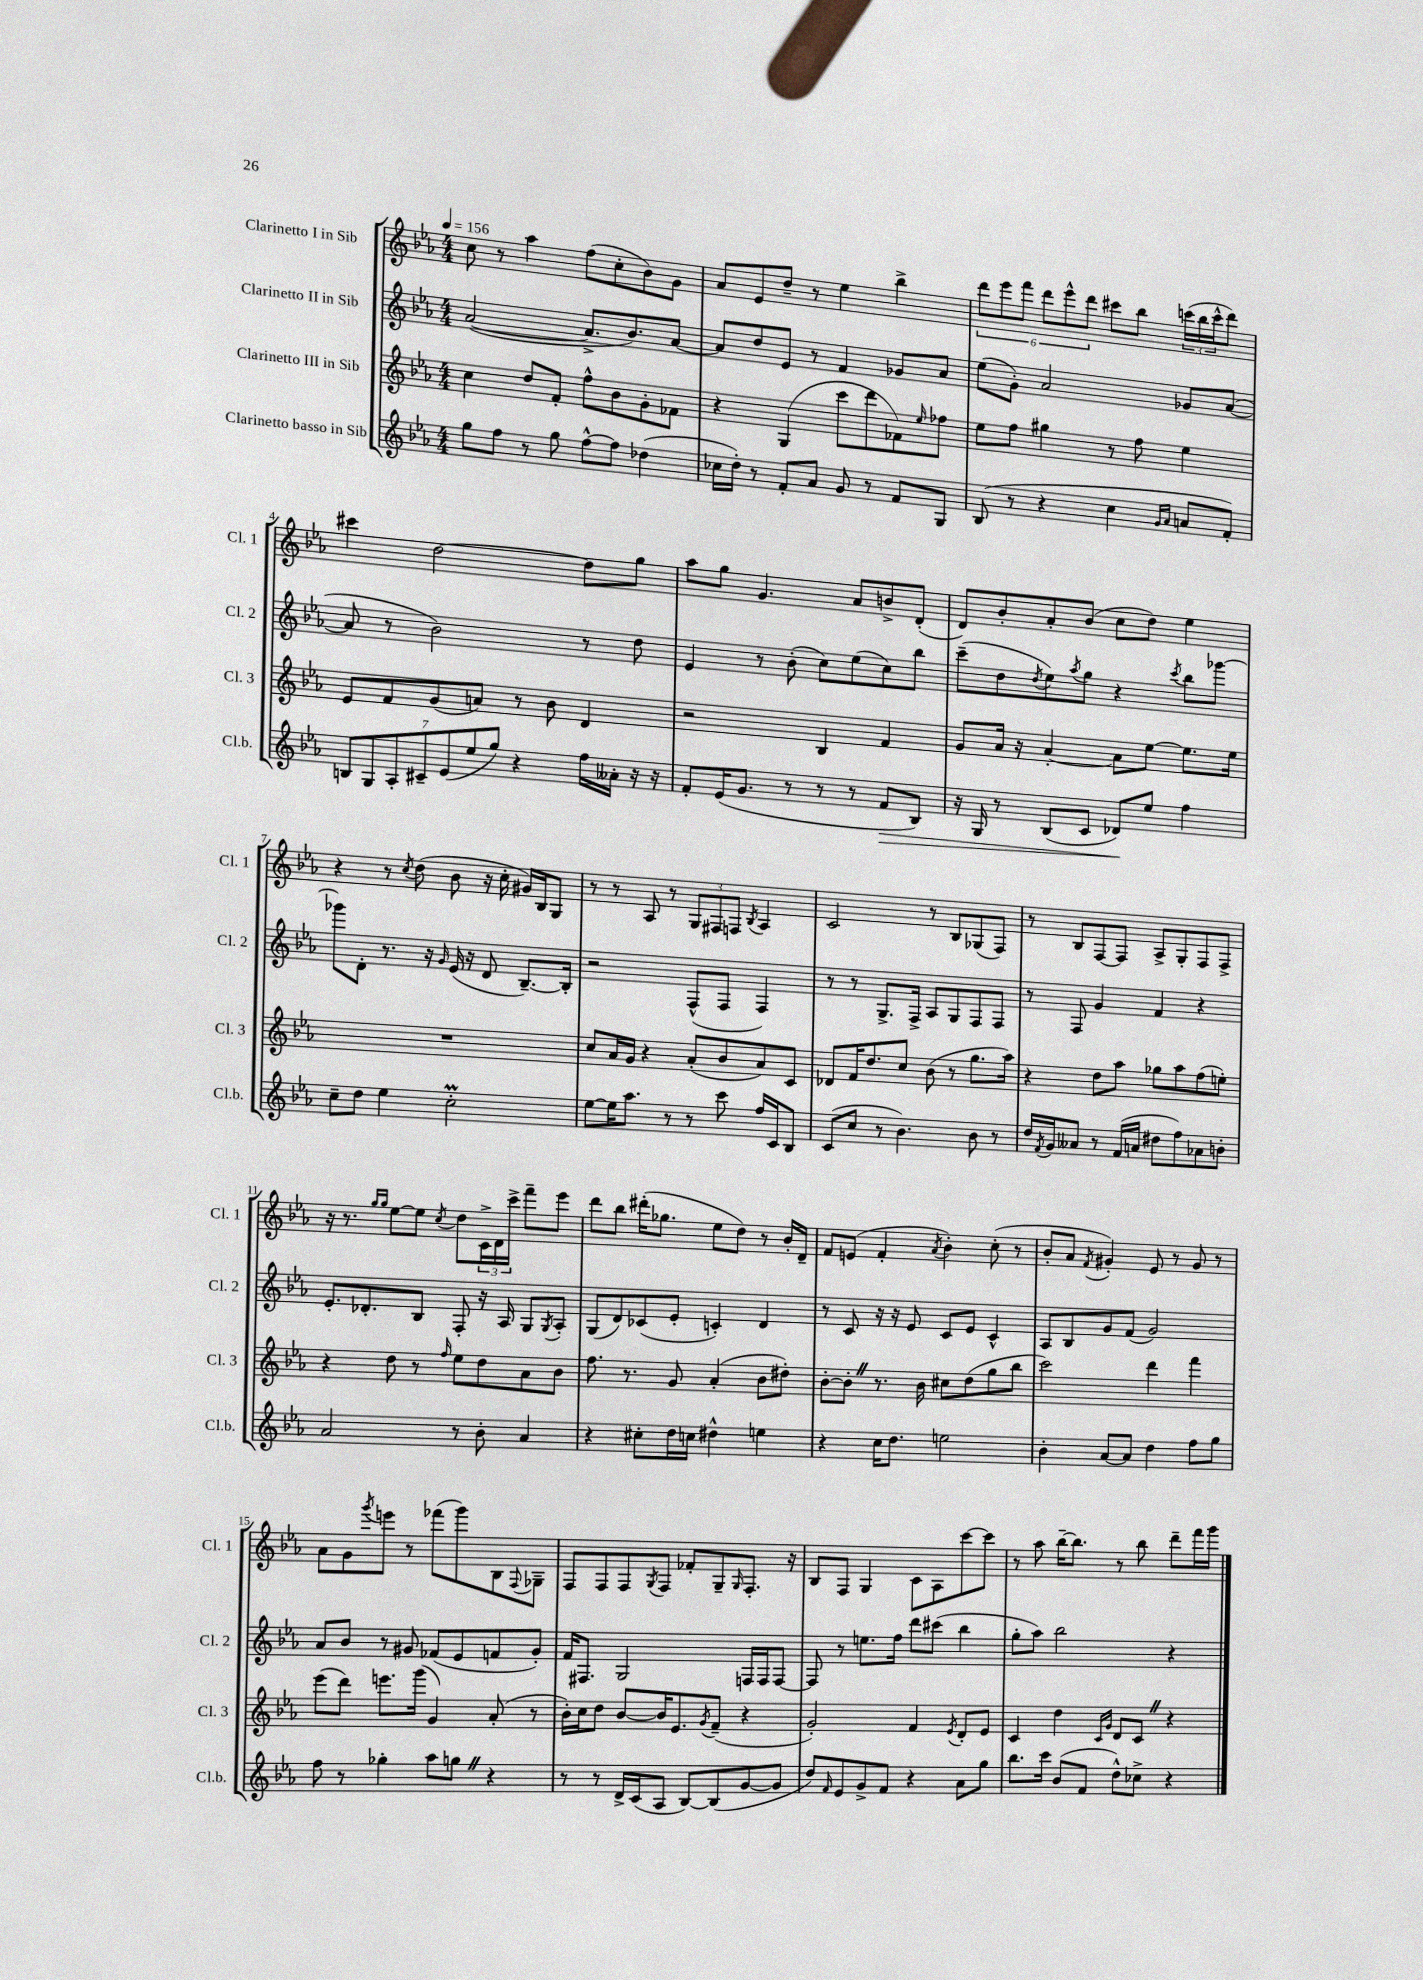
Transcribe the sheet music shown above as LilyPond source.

<<
\new StaffGroup <<
\new Staff = "s0" \with { instrumentName = "Clarinetto I in Sib" shortInstrumentName = "Cl. 1" } {
    \clef treble \key ees \major \numericTimeSignature \time 4/4 \tempo 4 = 156
    c''8 r8 aes''4 f''8( c''8-. bes'8) g'8 |
    aes'8 ees'8 d''8-- r8 ees''4 bes''4-> |
    \tuplet 6/4 { d'''8 ees'''8 f'''8 d'''8 ees'''8-^ d'''8 } cis'''8 bes''8 \tuplet 3/2 { c'''16( bes''16 c'''16-^ } d'''8) |
    cis'''4 d''2~ d''8 g''8 |
    aes''8 g''8 g'4. aes'8 b'8-> d'8-.( |
    d'8) bes'8-. aes'8-. bes'8( c''8 d''8) ees''4 |
    r4 r8 \acciaccatura { c''8 } d''8( bes'8 r16 c''16-. gis'16) bes16 g8 |
    r8 r8 aes8 r8 \tuplet 3/2 { g8 fis8 f8 } \acciaccatura { bes8 } aes4 |
    c'2 r8 bes8 ges8( f8) |
    r8 bes8 f8~ f8 aes8-> g8-. f8 f8-> |
    r16 r8. \grace { g''16 g''16 } ees''8~ ees''8 \acciaccatura { c''8 } d''8 \tuplet 3/2 { c'16-> d'16 c'''16-> } f'''8-- ees'''8 |
    d'''8 bes''8 dis'''16-.( ges''8. ees''8 d''8) r8 bes'16-. d'16-- |
    f'8 e'8( f'4-. \acciaccatura { aes'8 } bes'4-.) c''8-.( r8 |
    bes'8-. aes'8 \acciaccatura { f'8 } gis'4-.) ees'8 r8 gis'8 r8 |
    aes'8 g'8 \acciaccatura { g'''8 } e'''8 r8 fes'''8( g'''8) bes8 \appoggiatura { f8 } ges8-- |
    f8 f8 f8 \acciaccatura { g8 } f8 fes'8-. g8-- \grace { g16 } f8.-. r16 |
    bes8 f8 g4 c'8 aes8 c'''8~ c'''8 |
    r8 aes''8 bes''16~-- bes''8. r8 bes''8 d'''8-- f'''16 g'''16 \bar "|." |
}
\new Staff = "s1" \with { instrumentName = "Clarinetto II in Sib" shortInstrumentName = "Cl. 2" } {
    \clef treble \key ees \major \numericTimeSignature \time 4/4
    aes'2~( aes'8.-> bes'8.) aes'8~ |
    aes'8 d''8 ees'8 r8 f'4 ges'8 aes'8 |
    ees''8( g'8-.) aes'2 ges'8 aes'8~( |
    aes'8 r8 bes'2) r8 d''8 |
    ees'4 r8 bes'8-.( c''8) ees''8( c''8) bes''8 |
    c'''8--( d''8 \acciaccatura { d''8 } ees''8) \acciaccatura { aes''8 } g''8 r4 \acciaccatura { c'''8 } bes''8 ges'''8~ |
    ges'''8 d'8-. r8. r16 \grace { g'16 } ees'16( r16 d'8 bes8.~--) bes16-. |
    r2 f8-^( f8 f4) |
    r8 r8 g8.-> f16-> aes8 g8 f8 f8 |
    r8 f8 g'4 f'4 r4 |
    ees'8.-. des'8.-. bes8 f8-. r16 aes16 g8 \acciaccatura { g8 } aes8-. |
    g8( d'8) ces'8( ees'8-. c'4-.) d'4 |
    r8 c'8 r16 r16 ees'8 c'8 ees'8 c'4-^ |
    aes8 bes8 g'8 f'8( g'2) |
    aes'8 bes'8 r8 gis'8 fes'8( ees'8 f'8 gis'8-.) |
    f'16 fis8. g2 f16 f16 f8~ |
    f8 r8 e''8. f''16 d'''8 cis'''8( bes''4 |
    g''8-. aes''8) bes''2 r4 \bar "|." |
}
\new Staff = "s2" \with { instrumentName = "Clarinetto III in Sib" shortInstrumentName = "Cl. 3" } {
    \clef treble \key ees \major \numericTimeSignature \time 4/4
    c''4 d''8 f'8-. f''8-^ bes'8 g'8-. fes'8 |
    r4 g4( c'''8 d'''8 fes'8) \grace { ees''16 } fes''8 |
    ees''8 f''8 gis''4 r8 f''8 ees''4 |
    ees'8 f'8 g'8( a'8) r8 bes'8 d'4 |
    r2 bes4 f'4 |
    g'8 aes'16 r16 aes'4~-. aes'8 ees''8~ ees''8. ees''16 |
    R1 |
    c''8 aes'16 g'16 r4 aes'8-.( bes'8 aes'8) c'8 |
    des'8 f'16 d''8. c''8 bes'8( r8 g''8. aes''16) |
    r4 d''8 aes''8 ges''8 aes''8 f''8( e''8-.) |
    r4 d''8 r8 \grace { f''16 } ees''8 d''8 aes'8 bes'8 |
    f''8. r8. g'8 aes'4-.( bes'8 dis''8-.) |
    bes'8~-. bes'8-. \once \override BreathingSign.text = \markup { \musicglyph "scripts.caesura.straight" } \breathe r8. bes'16 cis''8 d''8( g''8 bes''8 |
    c'''2) d'''4 f'''4 |
    ees'''8( d'''8) e'''8. g'''16( g'4) aes'8-.( r8 |
    bes'16-.) c''16 d''8 bes'8~ bes'16 ees'8. \acciaccatura { g'8 } f'8--( r4 |
    g'2-.) f'4 \acciaccatura { ees'8 } d'8-. ees'8 |
    c'4 d''4 \grace { c'16 g'16 } d'8 c'8 \once \override BreathingSign.text = \markup { \musicglyph "scripts.caesura.straight" } \breathe r4 \bar "|." |
}
\new Staff = "s3" \with { instrumentName = "Clarinetto basso in Sib" shortInstrumentName = "Cl.b." } {
    \clef treble \key ees \major \numericTimeSignature \time 4/4
    g''8 f''8 r8 g''8 f''8~-^ f''8 des''4( |
    ces''16 d''16-.) r8 f'8-. aes'8 g'8 r8 f'8 g8 |
    bes8( r8 r4 c''4 \grace { g'16 aes'16 } a'8 f'8-.) |
    \tuplet 7/4 { b8 g8 aes8-. cis'8-- ees'8( ees''8 g''8) } r4 f''16 aeses'16-. r16 r16 |
    f'8-. ees'16( g'8. r8 r8 r8 f'8\> bes8) |
    r16 g16 r8 bes8( c'8 des'8\!) ees''8 f''4 |
    c''8-- d''8 ees''4 c''2-.\prall |
    ees''8~ ees''16 aes''8. r8 r8 c'''8 f''16 c'16 bes8 |
    c'8( c''8 r8 bes'4.) bes'8 r8 |
    d''16 \acciaccatura { f'8 } g'16 aeses'8 r8 f'16( a'16 dis''8 f''8) aes'8 b'8-. |
    aes'2 r8 bes'8-. aes'4 |
    r4 cis''8-. d''16 c''16 dis''4-^ e''4 |
    r4 c''16 d''8. e''2 |
    bes'4-. aes'8~ aes'8 d''4 f''8 g''8 |
    f''8 r8 ges''4-. aes''8 g''8 \once \override BreathingSign.text = \markup { \musicglyph "scripts.caesura.straight" } \breathe r4 |
    r8 r8 d'16-> c'16( aes8 bes8~) bes8( g'8~ g'8 |
    d''8) \grace { f'16 } ees'8 g'8-> f'8 r4 aes'8 g''8 |
    bes''8. c'''16 bes'8( f'8 d''8-^) ces''8-> r4 \bar "|." |
}
>>
>>
